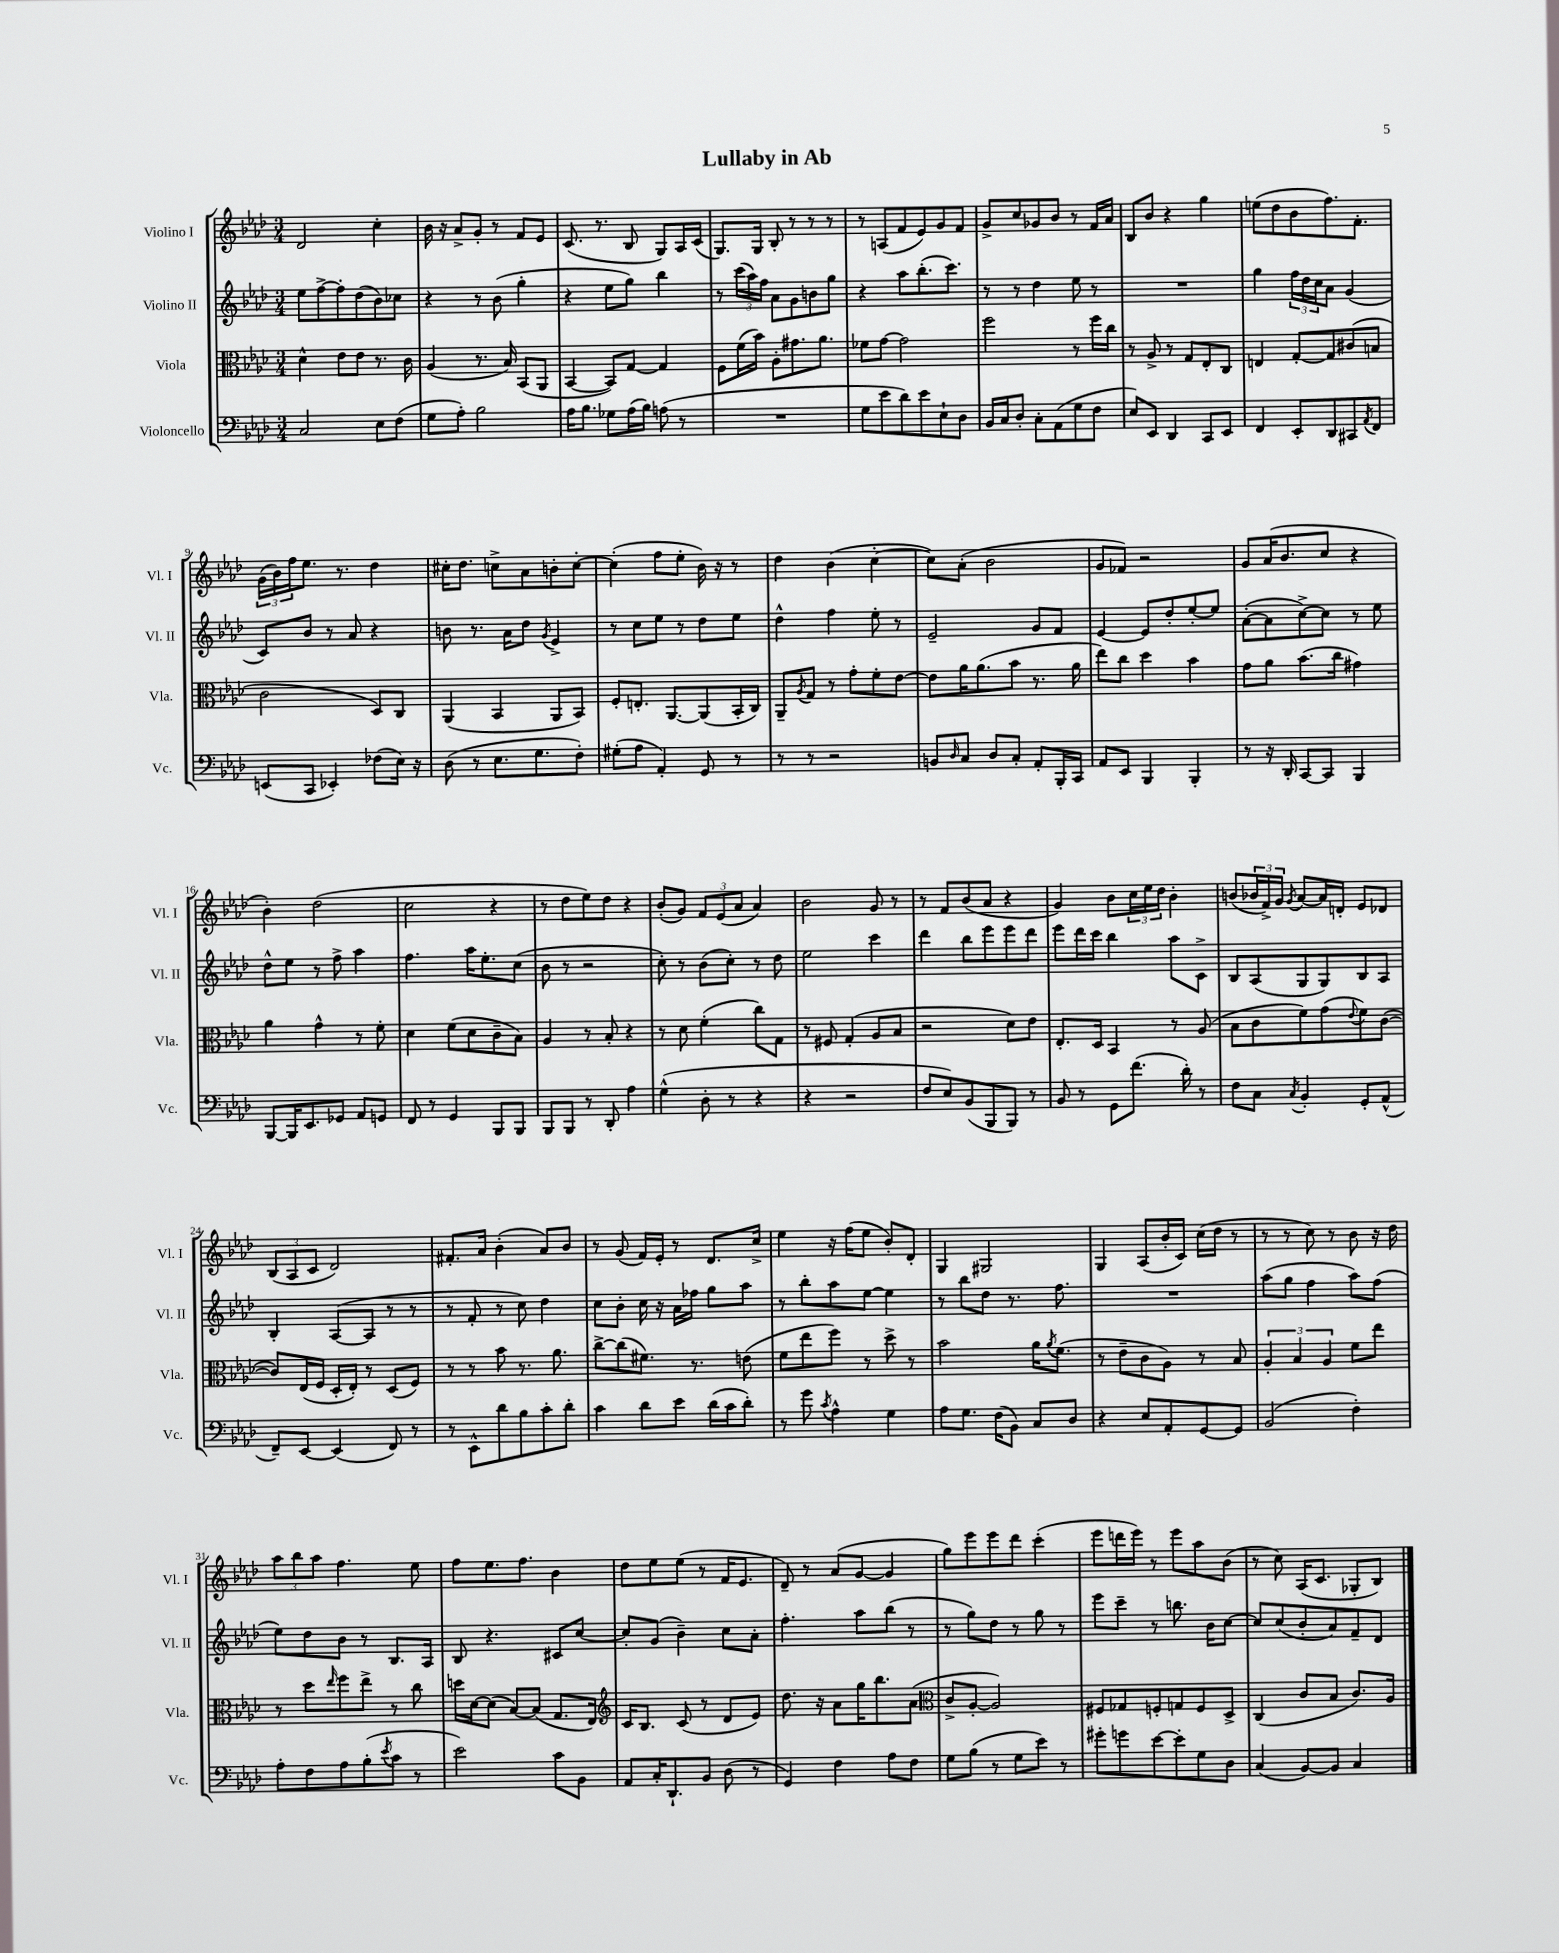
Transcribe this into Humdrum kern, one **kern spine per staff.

**kern	**kern	**kern	**kern
*part4	*part3	*part2	*part1
*staff4	*staff3	*staff2	*staff1
*I"Violoncello	*I"Viola	*I"Violino II	*I"Violino I
*I'Vc.	*I'Vla.	*I'Vl. II	*I'Vl. I
*clefF4	*clefC3	*clefG2	*clefG2
*k[b-e-a-d-]	*k[b-e-a-d-]	*k[b-e-a-d-]	*k[b-e-a-d-]
*M3/4	*M3/4	*M3/4	*M3/4
=1	=1	=1	=1
2C/	4d-^^\	8ee-\L	2d-/
.	.	[8ff^\	.
.	8e-\L	8ff'\]	.
.	8e-\J	(8dd-\	.
8E-\L	8.r	8b-\)	4cc'\
(8F\J	.	8cc-X\J	.
.	16c\	.	.
=2	=2	=2	=2
8G\L	(4A-/	4r	16b-\
.	.	.	16r
8A-'\J)	.	.	8a-^/L
2B-\	8.r	8r	8g'/J
.	.	(8b-\	8r
.	16B-/)	.	.
.	(8BB-/L	4gg'\	8f/L
.	8AA-/J	.	8e-/J
=3	=3	=3	=3
16A-\KL	[4BB-/	4r	(8.c/
8.B-\J	.	.	.
.	.	.	8.r
8G-X\L	8BB-/L])	8ee-\L	.
(16A-\L	[8G/J	8gg\J)	8B-/
16B-\JJ)	.	.	.
(8An\	4G/]	4bb-\	8G/L)
8r	.	.	16A-/L
.	.	.	(16c/JJ
=4	=4	=4	=4
2.r	8F\L	8r	8.G/L)
.	(16f\L	(24ccc\LL	.
.	.	24aa-\)	.
.	16b-\JJ)	.	16G/Jk
.	.	24ff\JJ	.
.	8A-'\L	8a-\L	8B-'/
.	8.g#X\	8g\	8r
.	.	8bn\	8r
.	8.a-\J	.	.
.	.	8gg\J	8r
=5	=5	=5	=5
8G\L	8f-X\L	4r	8r
8e-\	[8g\J	.	(8An/L
8d-\)	2g\]	8aa-\L	8f/
8e-\	.	(8.bb-'\	8e-/)
8E-`\	.	.	8g/
.	.	8.ccc\J)	.
8D-\J	.	.	8f/J
=6	=6	=6	=6
16BB-/LL	2ff\	8r	8g^/L
16C/J	.	.	.
8D-'/J	.	8r	8cc/
8C'\L	.	4dd-\	8g-X/
(8AA-\	.	.	8b-/J
8G\	8r	8ee-\	8r
8F\J	16ff\LL	8r	16f/LL
.	16cc\JJ	.	16a-/JJ
=7	=7	=7	=7
8E-/L)	8r	2.r	8B-/L
8EE-/J	8A-^/	.	8b-/J
4DD-/	8r	.	4r
.	8G/L	.	.
8CC/L	8E-'/	.	4gg\
8EE-/J	8C/J	.	.
=8	=8	=8	=8
4FF/	4En/	4gg\	(8een\L
.	.	.	8dd-\
8EE-'/L	[8G'/L	24ff\LL	8b-\
.	.	24dd-\	.
.	.	24cc\J	.
8DD-/	8G/]	8a-\J	8.ff\)
8CC#X/	(8c#X/	(4g/	.
.	.	.	8.f'\J
8qAA-/	.	.	.
8FF/J	8Bn/J	.	.
!!LO:LB:g=z
=9	=9	=9	=9
(8EEn/L	2c\	8c/L)	(24g\LL
.	.	.	24b-\)
.	.	.	24ff\J
8CC/J	.	8b-/J	8.ee-\J
4EE-X'/)	.	8r	.
.	.	.	8.r
.	.	8a-/	.
(8F-X\L	8D-/L)	4r	4dd-\
16E-\Jk)	8C/J	.	.
16r	.	.	.
=10	=10	=10	=10
(8D-\	(4AA-/	8bn\	16cc#X'\KL
.	.	.	8.dd-\J
8r	.	8.r	.
8.E-\L	4BB-/	.	8ccn^\L
.	.	16a-\KL	.
.	.	8dd-\J	8a-\
8.G\	.	.	.
.	.	8qg/	.
.	8AA-/L	4e-^/	8bn'\
8F'\J)	8BB-/J)	.	[8cc'\J
=11	=11	=11	=11
(8G#X'\L	8F'/L	8r	(4cc'\]
8A-\J	8.En'/J	8cc\L	.
4AA-'/)	.	8ee-\J	8ff\L
.	[8.AA-/L	.	.
.	.	8r	8ee-'\J
8GG/	(8AA-/]	8dd-\L	16b-\)
.	.	.	16r
8r	16BB-'/L	8ee-\J	8r
.	16C/JJ)	.	.
=12	=12	=12	=12
8r	8AA-~/L	4dd-^^\	4dd-\
.	8qA-/	.	.
8r	8G/J	.	.
2r	8r	4ff\	(4b-\
.	8g'\L	.	.
.	8f'\	8ee-'\	[4cc'\
.	[8e-\J	8r	.
=13	=13	=13	=13
8BBn/L	8e-\L]	2e-~/	8cc\L])
16qqD-/	.	.	.
8C/J	16a-\K	.	(8a-'\J
.	(8.a-\	.	.
8D-/L	.	.	2b-\
8C'/J	8b-\J	.	.
8AA-'/L	8.r	8g/L	.
16BBB-'/L	.	8f/J	.
16CC/JJ	16a-\	.	.
=14	=14	=14	=14
8AA-/L	8ee-\L)	[4e-/	8g/L
8EE-/J	8cc\J	.	8f-X/J)
4BBB-/	4dd-\	8e-/L]	2r
.	.	8dd-'/	.
4BBB-'/	4b-\	[8ee-'/	.
.	.	8ee-/J]	.
=15	=15	=15	=15
8r	8g\L	([8a-'\L	8g/L
16r	8a-\J	8a-\]	(16a-/K
16DD-'/	.	.	8.b-/
[8CC/L	(8.b-\L	[8cc^\)	.
8CC/J]	.	8cc\J]	8cc/J
.	16cc\Jk	.	.
4BBB-/	4g#X\)	8r	4r
.	.	8ee-\	.
!!LO:LB:g=z
=16	=16	=16	=16
[8BBB-/L	4a-\	8dd-^^\L	4b-'\)
16BBB-/K]	.	8ee-\J	.
8.EE-/	.	.	.
.	4g^^\	8r	(2dd-\
8GG-X/J	.	8ff^\	.
8AA-/L	8r	4aa-\	.
8GGn/J	8f'\	.	.
=17	=17	=17	=17
8FF/	4d-\	4.ff\	2cc\
8r	.	.	.
4GG/	(8f\L	.	.
.	8d-\	16aa-\KL	.
.	.	8.ee-'\	.
8BBB-/L	8c~\	.	4r
8BBB-/J	8B-\J)	(8cc\J	.
=18	=18	=18	=18
8BBB-/L	4A-/	8b-\	8r
8BBB-/J	.	8r	8dd-\L
8r	8r	2r	8ee-\)
8DD-'/	8B-'/	.	8dd-\J
4A-\	4r	.	4r
=19	=19	=19	=19
(4G^^\	8r	8cc'\)	(8b-'/L
.	8d-\	8r	8g/J)
8D-'\	(4f'\	(8b-\L	12f/L
.	.	.	(12e-/
8r	.	8cc'\J)	.
.	.	.	12a-/J
4r	8cc\L)	8r	4a-/)
.	8G\J	8dd-\	.
=20	=20	=20	=20
4r	8r	2ee-\	2b-\
.	8F#X/	.	.
2r	(4G'/	.	.
.	8A-/L	4ccc\	8g/
.	8B-/J	.	8r
=21	=21	=21	=21
8F/L	2r	4ddd-\	8r
8E-/)	.	.	8f/L
(8BB-/	.	8bb-\L	(8b-/
8BBB-/	.	8eee-\	8a-/J
8BBB-/J)	8d-\L)	8eee-\	4r
8r	8e-\J	8ddd-\J	.
=22	=22	=22	=22
8BB-/	8.E-'/L	8eee-\L	4g/)
8r	.	16ddd-\L	.
.	16D-/Jk	16ccc\JJ	.
8GG\L	4BB-/	4bb-\	8b-\L
(8.f\J	.	.	24cc\L
.	.	.	24ee-\
.	.	.	24dd-\JJ
.	8r	8aa-\L	4b-'\
16d-'\)	.	.	.
8r	(8A-/	8c^\J	.
=23	=23	=23	=23
8F\L	8B-\L	8B-/L	(8bn/L
8C\J	8c\	(8A-/	24b-X/L
.	.	.	24f^/)
.	.	.	24g/JJ
8qC/	.	.	8qg/
4BB-'/	8f\)	8G/	[8a-/L
.	(8g\	8G/)	16a-/L]
.	.	.	16dn'/JJ
.	8qqe-/	.	.
8GG'/L	8f\)	8B-/	8e-/L
(8AA-^^/J	([8c\J	8A-/J	8d-X/J
!!LO:LB:g=z
=24	=24	=24	=24
8FF~/L)	8c/L])	4B-'/	(12B-/L
.	.	.	12A-/
[8EE-/J	(16E-/L	.	.
.	.	.	12c/J
.	16F/JJ	.	.
(4EE-/]	16D-'/LL	([8A-/L	2d-/)
.	16E-'/JJ)	.	.
.	8r	8A-/J]	.
8FF/)	(8D-/L	8r	.
8r	8F/J)	8r	.
=25	=25	=25	=25
8r	8r	8r	8.f#X'/L
8EE-^^\L	8r	8f'/	.
.	.	.	16a-/Jk
8d-\	8b-\	8r	(4b-'\
8B-\	8.r	8cc\)	.
8c'\	.	4dd-\	8a-/L)
.	8.a-\	.	.
8d-'\J	.	.	8b-/J
=26	=26	=26	=26
4c\	[8cc^\L	8cc\L	8r
.	(8cc\]	8b-'\J	(8g/
8d-\L	8.f#X\J)	16cc\	16f/LL)
.	.	16r	16e-'/JJ
8e-\J	.	16a-\LL	8r
.	8.r	16ff-X\JJ	.
(16d-\LL	.	8gg\L	8.d-/L
16c\J	.	.	.
8d-'\J)	(8en\	8aa-\J	.
.	.	.	16cc^/Jk
=27	=27	=27	=27
8r	8f\L	8r	4ee-\
8g\	8ee-\	8bb-'\L	.
8qc/	.	.	.
4A-^^\	8ff\J)	8aa-\	16r
.	.	.	(16ff\KL
.	8r	[8ee-\J	8ee-\J
4G\	8dd-^\	4ee-\]	8b-'/L)
.	8r	.	8d-'/J
=28	=28	=28	=28
8A-\L	2b-\	8r	4G/
8.G\J	.	8bb-\L	.
.	.	8dd-\J	2G#X/
(16F\KL	.	.	.
8BB-\J)	.	8.r	.
8C/L	16a-\KL	.	.
.	8qa-/	.	.
.	(8.f\J	8.ff\	.
8D-/J	.	.	.
=29	=29	=29	=29
4r	8r	2.r	4G/
.	8e-~\L	.	.
8E-/L	8c\	.	(8A-/L
8AA-'/	8A-\J)	.	16b-'/L
.	.	.	16c/JJ)
[8GG/	8r	.	(16cc\LL
.	.	.	16dd-\JJ
8GG/J]	8B-/	.	8r
=30	=30	=30	=30
(2BB-/	6A-'/	(8aa-\L	8r
.	.	8gg\J	8r
.	6B-/	.	.
.	.	4ff\	8cc\)
.	6A-/	.	.
.	.	.	8r
4F'\)	8f\L	8aa-\L)	8b-\
.	8ee-\J	(8ff\J	16r
.	.	.	16dd-\
!!LO:LB:g=z
=31	=31	=31	=31
8A-'\L	8r	8ee-\L)	12aa-\L
.	.	.	12bb-\
8F\	8dd-\L	8dd-\	.
.	.	.	12aa-\J
.	16qqee-/	.	.
8A-\	8ff\	8b-\J	4.ff\
(8B-'\	8ee-^\J	8r	.
8qe-/	.	.	.
8c\J	8r	8.B-/L	.
8r	8cc\	.	8ee-\
.	.	16A-/Jk	.
=32	=32	=32	=32
2e-\)	16ddn\LL	8B-/	8ff\L
.	[16d-\J	.	.
.	(8d-\J]	4.r	8.ee-\
.	[8B-/L)	.	.
.	.	.	8.ff\J
.	(8B-/J]	.	.
8c\L	8.G/L	8c#X/L	4b-\
8BB-\J	.	[8cc/J	.
.	16E-/Jk)	.	.
=33	=33	=33	=33
*	*clefG2	*	*
8AA-/L	16c/KL	8cc'/L]	8dd-\L
.	8.B-/J	.	.
16C'/K	.	(8g/J	8ee-\
8.DD-`/	.	.	.
.	(8c/	4b-~\)	(8ee-\J
8BB-/J	8r	.	8r
(8D-\	8d-/L	8cc\L	16f/KL
.	.	.	8.e-/J
8r	8e-/J)	8a-'\J	.
=34	=34	=34	=34
4GG/)	8.dd-\	4.ff'\	8d-~/)
.	.	.	8r
.	16r	.	.
4F\	8a-\L	.	(8a-/L
.	16gg\K	8aa-\L	[8g/J
.	8.bb-\	.	.
8A-\L	.	(8bb-\J	4g/]
8F\J	(8a-\J	8r	.
=35	=35	=35	=35
*	*clefC3	*	*
8G\L	8c^/L	8r	8gg\L)
(8B-\J	[8A-'/J	8gg\L)	8eee-\
8r	2A-/])	8dd-\J	8eee-\
8G\L	.	8r	8ddd-\J
8e-\J)	.	8gg\	(4ccc'\
8r	.	8r	.
=36	=36	=36	=36
8g#X'\L	8F#X/L	8eee-\L	8eee-\L
8gn\	8G-X/	8ccc~\J	16dddn\L
.	.	.	16eee-\JJ)
[8e-\	8Fn'/	8r	8r
8e-'\]	8Gn/	8.bbn\	8eee-\L
8G\	8F/	.	8aa-\
.	.	16b-\KL	.
8D-\J	8D-^/J	[8cc\J	(8b-\J
=37	=37	=37	=37
(4C/	(4C/	8cc/L]	8r
.	.	(8cc/	8cc\)
[8BB-/L)	8c/L	8b-'/	(16A-/KL
.	.	.	8.c/J
8BB-/J]	8B-/J	8a-/)	.
4C/	8.c/L)	8f~/	8G-X'/L
.	.	8d-/J	8B-/J)
.	16A-/Jk	.	.
==	==	==	==
*-	*-	*-	*-
